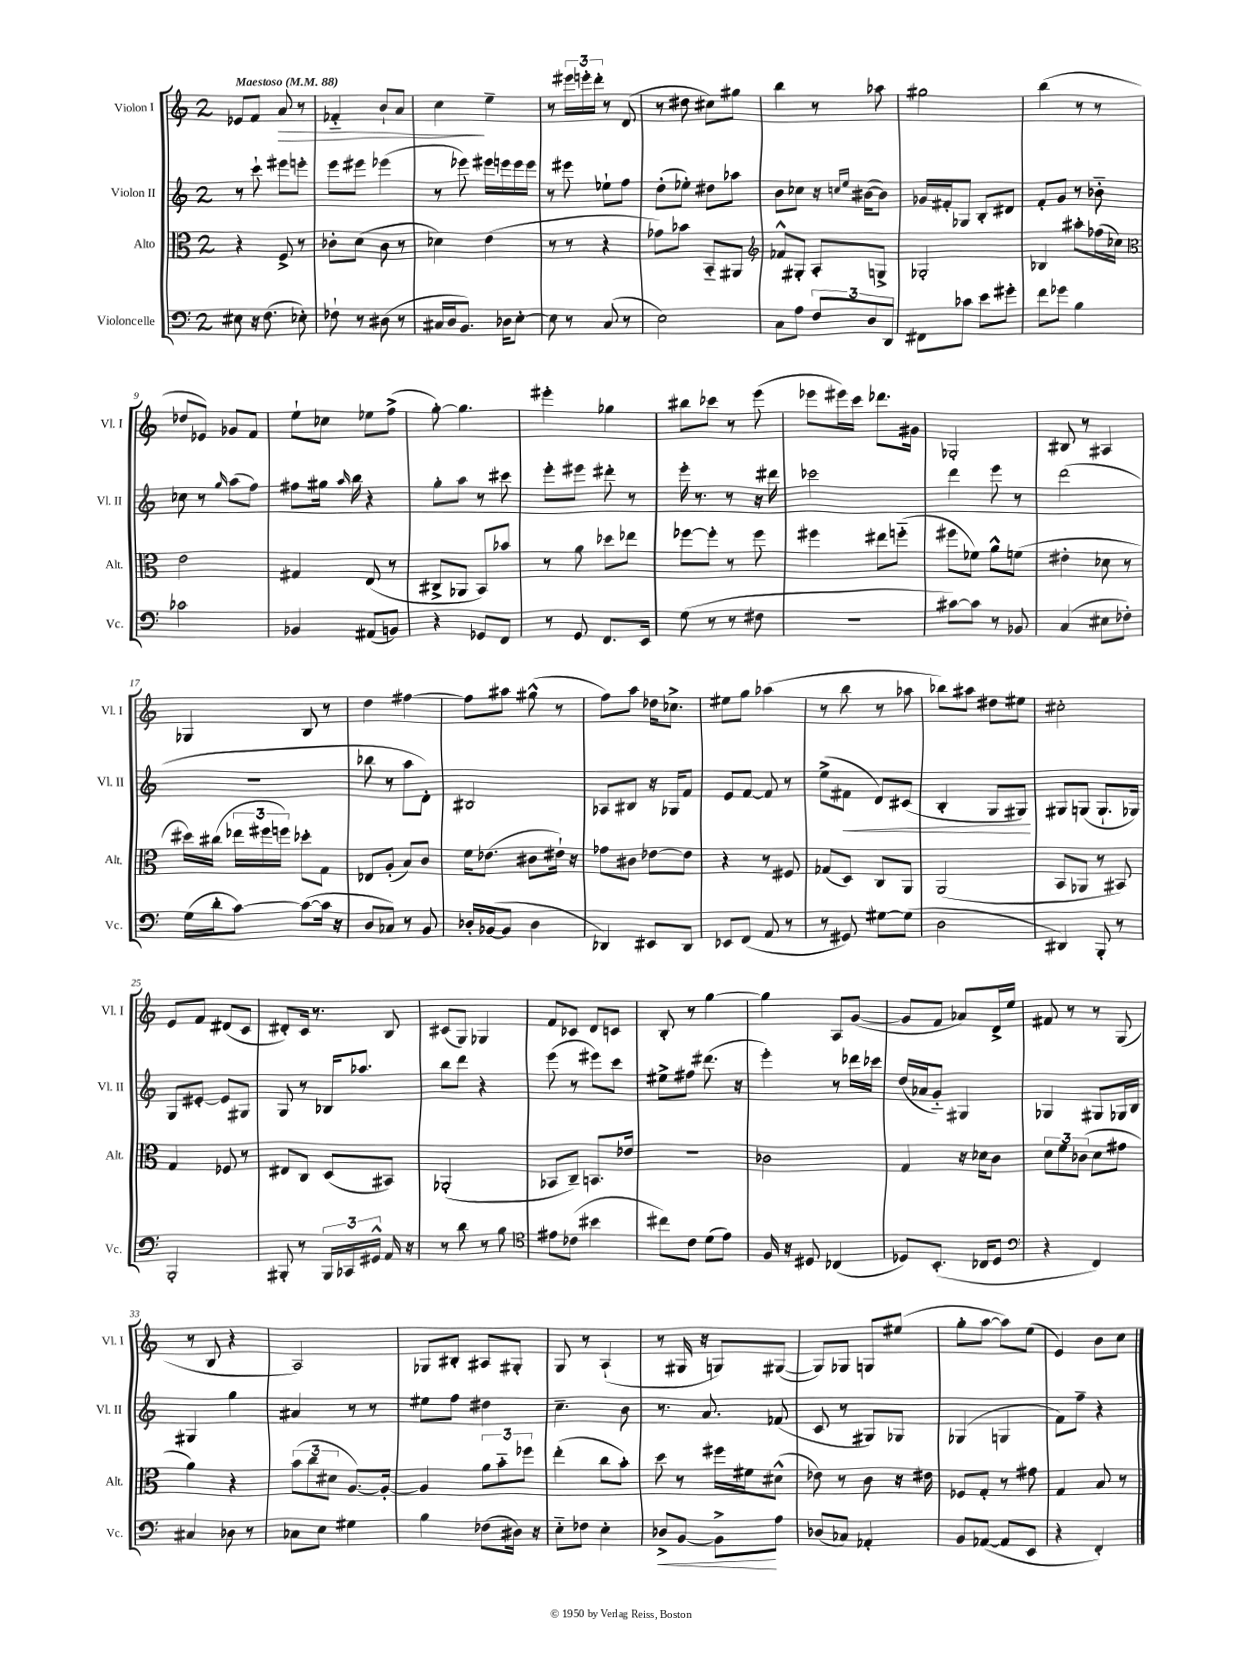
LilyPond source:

<<
\new StaffGroup <<
\new Staff = "s0" \with { instrumentName = "Violon I" shortInstrumentName = "Vl. I" } {
    \clef treble \key c \major \once \override Staff.TimeSignature.style = #'single-digit \time 2/4 \tempo "Maestoso" 4 = 88
    \autoBeamOff ees'8[ f'8] a'8\> r8 |
    fes'4-_ b'8[-! a'8] |
    c''4\! e''4-- |
    r8 \tuplet 3/2 { eis'''16[ e'''16-. d'''16]-. } r8 d'8( |
    r8 dis''8 cis''8[) gis''8] |
    b''4 r8 aes''8 |
    gis''2 |
    b''4( r8 r8 |
    des''8[ ees'8]) ges'8[ f'8] |
    e''8[-! ces''8] ees''8[ f''8]->( |
    g''8~-.) g''4. |
    eis'''4-. ges''4 |
    bis''8[ ces'''8] r8 e'''8( |
    ees'''8[ eis'''16) c'''16] des'''8.[ gis'16] |
    ges2-. |
    bis8 r8 ais4 |
    ges4 b8 r8 |
    d''4 fis''4~ |
    fis''8[ ais''8] gis''8-^( r8 |
    f''8[) a''8] des''16[ ces''8.]-> |
    eis''8[ g''8] aes''4( |
    r8 b''8 r8 aes''8 |
    bes''8[) ais''8] dis''8[ eis''8] |
    cis''2-. |
    e'8[ f'8] dis'8[( c'8] |
    dis'8[-.) c'16] r8. b8 |
    cis'8[( g8]) ges4 |
    f'8[ ces'8] d'8[ c'8] |
    b8-. r8 g''4~ |
    g''4 a8[ g'8]~( |
    g'8[ f'8] aes'8[) d'16-> e''16] |
    fis'8 r8 r8 g8( |
    r8 b8 r4 |
    a2) |
    ges8[ bis8]-. ais8[ gis8]-. |
    g8 r8 a4-!( |
    r8 gis16 r16 g8[) gis8]~( |
    gis8[) ges8] g8[ eis''8]( |
    g''8[-. a''8]~ a''8[) e''8]( |
    e'4) b'8[ c''8] \bar "|." |
}
\new Staff = "s1" \with { instrumentName = "Violon II" shortInstrumentName = "Vl. II" } {
    \clef treble \key c \major \once \override Staff.TimeSignature.style = #'single-digit \time 2/4
    \autoBeamOff r8 c'''8-! eis'''8[ e'''8]-. |
    e'''8[ eis'''8] ees'''4( |
    r8 ees'''8) eis'''16[ e'''16 e'''16 e'''16] |
    r8 eis'''8 ees''8[-! f''8] |
    d''8[-.( ees''8]-.) dis''8[ aes''8] |
    b'8[ ces''8] r16 \grace { c''16[ e''16] } bis'16[~( bis'8]) |
    ges'16[ fis'16-. ges8] b8[-. dis'8] |
    f'8[-. g'8] r8 bes'8-_ |
    ces''8 r8 \grace { g''16 } a''8[( f''8]) |
    fis''8[ gis''16] \grace { a''16 } b''16 r4 |
    g''8[-. a''8] r8 cis'''8 |
    e'''8[-. eis'''8] dis'''8-. r8 |
    e'''16-. r8. r8 r16 dis'''16 |
    ces'''2 |
    d'''4 e'''8 r8 |
    d'''2( |
    R2 |
    bes''8 r8 a''8[ d'8]-.) |
    bis2 |
    aes8[ bis8] r16 ges16[ f'8] |
    e'8[ f'8]~ f'8 r8 |
    e''8[->( fis'8]\< d'8[) cis'8]( |
    b4-. g8[ gis8]\!) |
    gis8[ g8]( g8.[-! ges16]) |
    g8[ eis'8]~-. eis'8[ gis8] |
    g8 r8 bes16[ aes''8.] |
    b''8[ d'''8] r4 |
    e'''8( r8 eis'''8[) c'''8] |
    eis''8[-> fis''8] dis'''8.( r16 |
    e'''4-.) r8 des'''16[ ces'''16] |
    d''16[( aes'16 g'8]-_) gis4 |
    ges4 gis8[ ges16 b16] |
    gis4 g''4 |
    ais'4 r8 r8 |
    eis''8[ f''8] dis''4 |
    c''4.-- b'8 |
    r8. a'8. fes'8( |
    c'8 r8 gis8[) ges8] |
    ges4( g4 |
    f'8[) f''8]-- r4 \bar "|." |
}
\new Staff = "s2" \with { instrumentName = "Alto" shortInstrumentName = "Alt." } {
    \clef alto \key c \major \once \override Staff.TimeSignature.style = #'single-digit \time 2/4
    \autoBeamOff r4 f8-> r8 |
    ces'8[-. d'8]( ces'8 r8 |
    des'4) e'4( |
    r8 r8 r4 |
    ges'8[) bes'8] b,8[-_ ais,8] |
    \clef treble fes'8[-^ gis8]-. a8[-. g8]-> |
    ges2-. |
    bes4 ais''8[-. fes''16( ces''16]) |
    \clef alto e'2 |
    gis4 e8( r8 |
    cis8[-> aes,8] b,8[) bes'8] |
    r8 a'8 des''8[ ees''8] |
    fes''8[~ fes''8]-. r8 fes''8 |
    fis''4 eis''8[ f''8]-_( |
    fis''8[ fes'8]) a'8[-^ f'8]( |
    eis'4-. des'8 r8 |
    dis''16[) cis''16]( \tuplet 3/2 { ees''16[ fis''16 f''16]) } des''8[-. g8] |
    ees8[ a8]-.( b8[) c'8] |
    f'16[ ees'8.]( cis'8[ eis'16]-!) r16 |
    ges'8[ cis'8] ees'8[~ ees'8] |
    r4 r8 fis8 |
    ges8[( d8]) c8[ a,8] |
    a,2( |
    b,8[ aes,8] r8 bis,8) |
    g4 fes8 r8 |
    eis8[ c8] d8[( bis,8]) |
    aes,2-.( |
    bes,8[ c8]--) b,8.[ ees'16] |
    R2 |
    ces'2 |
    g4 r16 des'16[ c'8] |
    \tuplet 3/2 { d'8[ f'8 ces'8]( } d'8[ gis'8] |
    a'4) r4 |
    \tuplet 3/2 { b'8[( c''8 dis'8] } a8.[~) a16]~-. |
    a4 \tuplet 3/2 { a'8[ b'8-_ fes''8] } |
    e''4-.( c''8[ b'8]-.) |
    d''8 r8 fis''16[ fis'16 dis'8]-^( |
    ees'8) r8 c'8 r16 eis'16 |
    fes8[ g8]-. r8 gis'8 |
    g4 b8 r8 \bar "|." |
}
\new Staff = "s3" \with { instrumentName = "Violoncelle" shortInstrumentName = "Vc." } {
    \clef bass \key c \major \once \override Staff.TimeSignature.style = #'single-digit \time 2/4
    \autoBeamOff eis8 r16 f8.( ees8-.) |
    fes8-! r8 dis8( r8 |
    cis16[ d16 b,8.]) des16[ e8]~-. |
    e8 r8 c8( r8 |
    e2) |
    c8[ a8] \tuplet 3/2 { f8[ d8 d,8] } |
    fis,8[ ces'8] e'8[ gis'8]-. |
    f'8[ ges'8] b4 |
    ces'2 |
    bes,4 ais,8[( b,8]) |
    r4 ges,8[ f,8] |
    r8 g,8 f,8.[ e,16] |
    g8( r8 r8 fis8 |
    R2 |
    cis'8[~) cis'8] r8 bes,8 |
    c4( eis8[ fes8]-.) |
    g16[( d'16-. c'8]~) c'8[~( c'16] r16 |
    d8[ ces8]) r8 b,8 |
    des16[-. bes,16~( bes,8] des4 |
    des,4) eis,8[ des,8] |
    ees,8[ f,8]( a,8 r8 |
    r8 gis,8) gis8[~ gis8]( |
    d2 |
    dis,4) b,,8-. r8 |
    b,,2-. |
    bis,,8-. r8 \tuplet 3/2 { bis,,16[ ces,16 gis,16]-^ } a,16 r16 |
    r8 d'8 r8 b8 |
    \clef tenor eis'8[ ces'8]( bis'4 |
    cis''8[) c'8] d'8[( e'8]) |
    f16 r16 dis8 ces4( |
    des8[) b,8.]-.( ces16[ des8] |
    \clef bass r4 f,4) |
    cis4 des8 r8 |
    ces8[ e8] gis4 |
    b4 fes8[( dis16]) r16 |
    e8[-_ fes8] e4-. |
    des8[->\< b,8]~ b,8[->\! a8] |
    des8[( ces8]) aes,4-. |
    b,8[ aes,8]~( aes,8[ e,8] |
    r4 f,4-.) \bar "|." |
}
>>
>>
